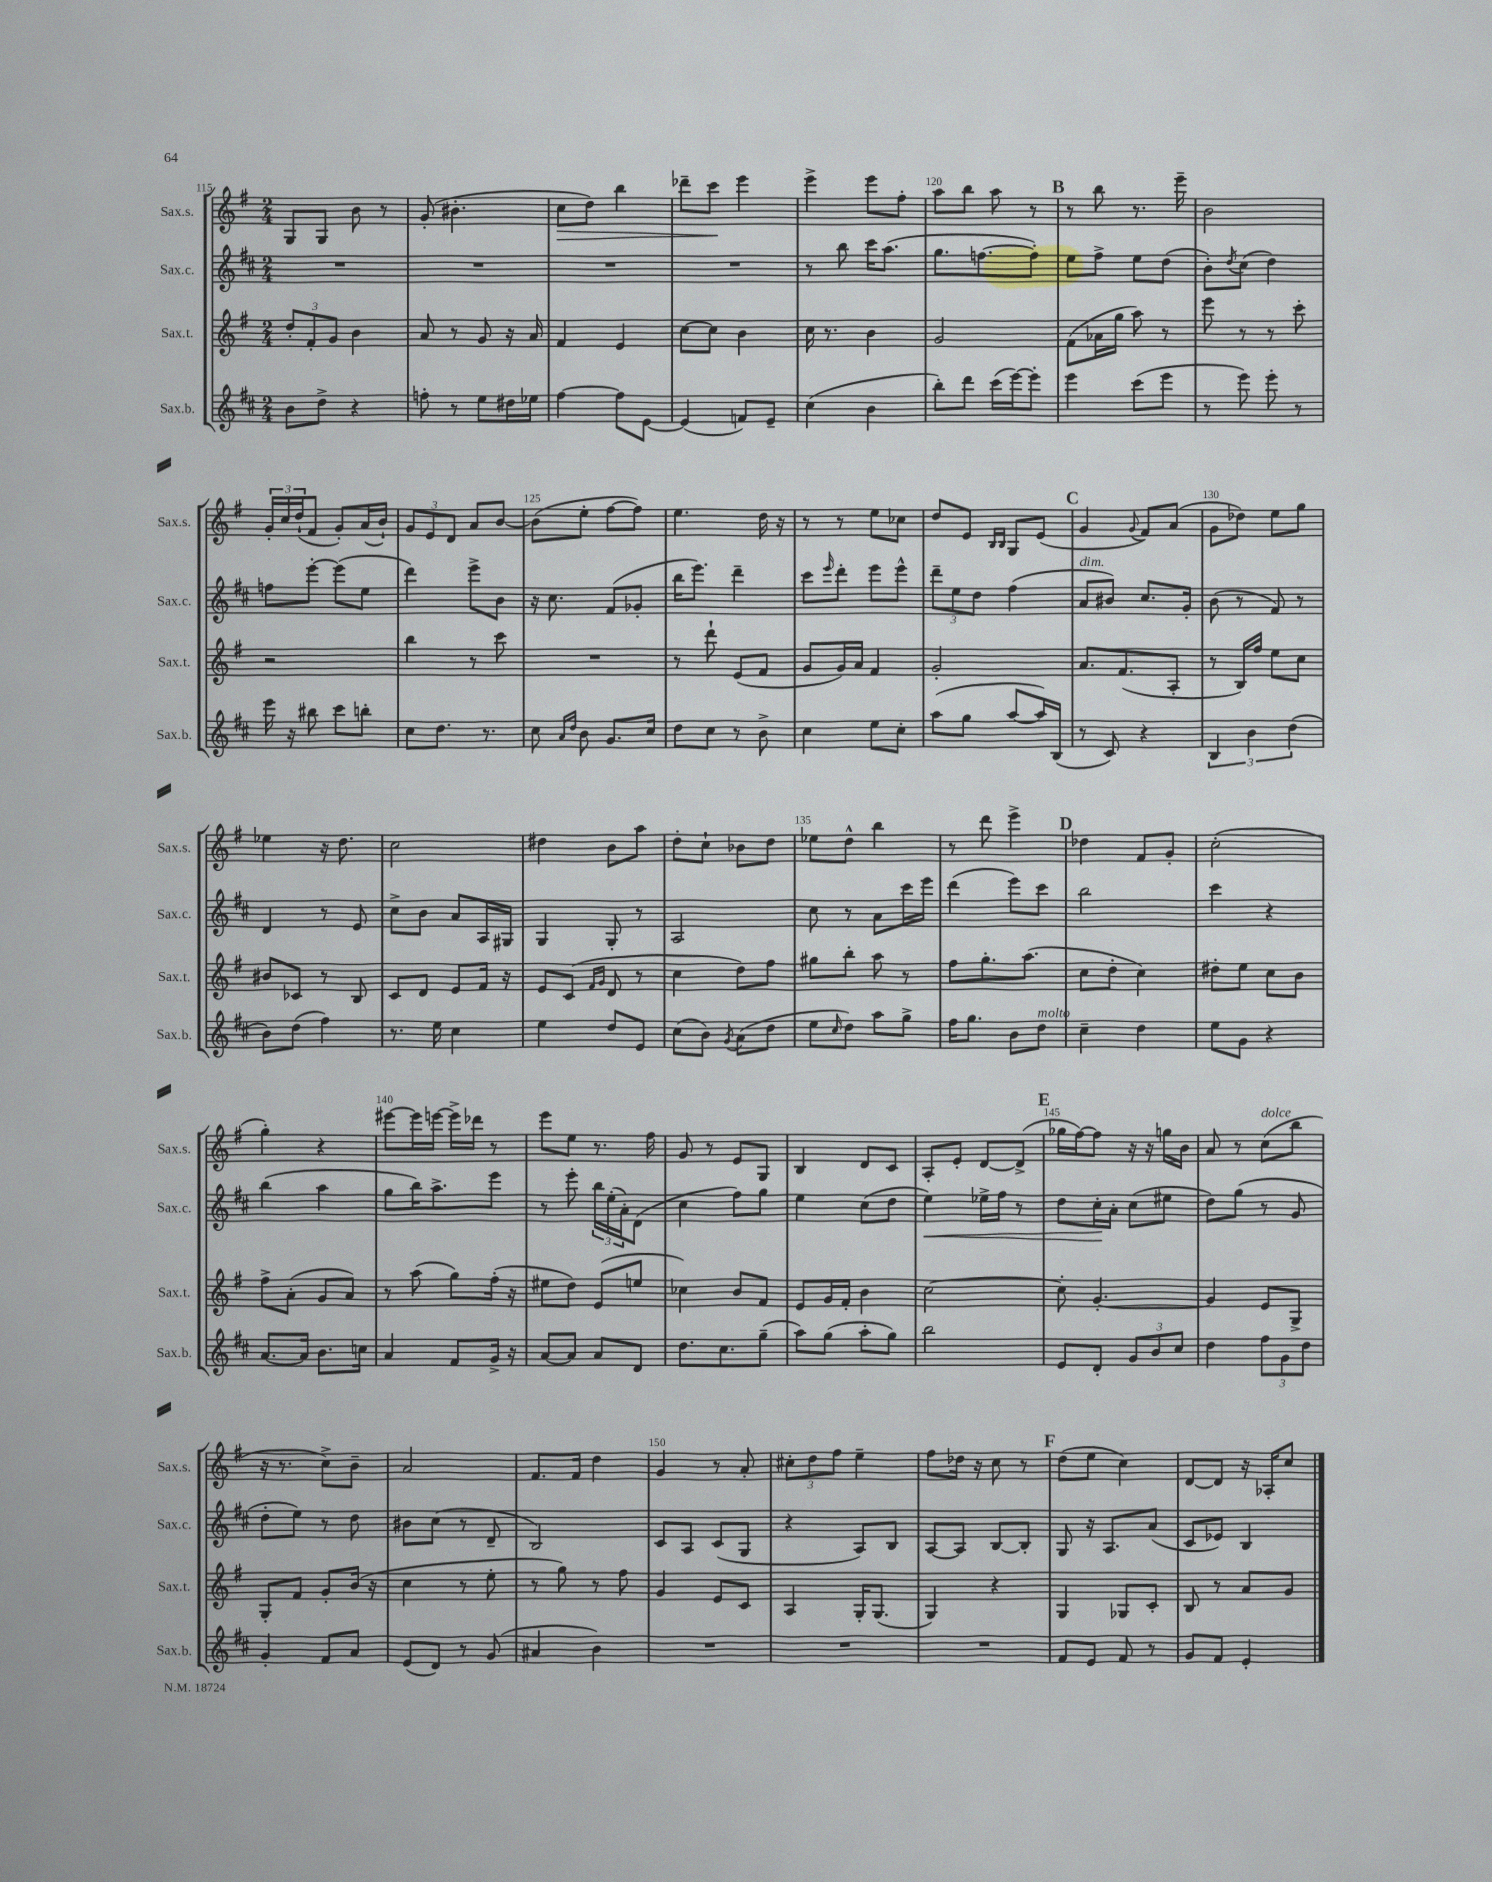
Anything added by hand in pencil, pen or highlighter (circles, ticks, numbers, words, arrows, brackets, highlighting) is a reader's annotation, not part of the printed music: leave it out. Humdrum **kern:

**kern	**kern	**kern	**kern
*staff4	*staff3	*staff2	*staff1
*clefG2	*clefG2	*clefG2	*clefG2
*k[f#c#]	*k[f#]	*k[f#c#]	*k[f#]
*M2/4	*M2/4	*M2/4	*M2/4
8b\L	12dd'/L	2r	8G/L
.	12f#'/	.	.
8dd^\J	.	.	8G/J
.	12g/J	.	.
4r	4b\	.	8b\
.	.	.	8r
=	=	=	=
8ff'\	8a/	2r	(8g'/
8r	8r	.	4.b#'\
8ee\L	8g/	.	.
16dd#\L	16r	.	.
16ee-\JJ	16a/	.	.
=	=	=	=
[4ff#\	4f#/	2r	8cc\L
.	.	.	8dd\J)
8ff#\]L	4e/	.	4bb\
[8e\J	.	.	.
=	=	=	=
(4e/]	[8cc\L	2r	8ddd-~\L
.	8cc\]J	.	8ccc\J
8f/L)	4b\	.	4eee\
8e~/J	.	.	.
=	=	=	=
(4cc#\	16cc\	8r	4eee^\
.	8.r	.	.
.	.	8bb\	.
4b\	4b\	16ccc#\LK	8eee\L
.	.	(8.aa\J	.
.	.	.	8ff#'\J
=	=	=	=
8bb'\L)	2g/	8.gg\L	8aa\L
8ddd\J	.	.	8bb\J
.	.	[8.ff\	.
(16ccc#\LL	.	.	8aa\
[16eee\J)	.	.	.
8eee'\]J	.	8ff'\]J)	8r
=	=	=	=
4eee\	(8f#\L	8ee\L	8r
.	16a-\L	8ff#^\J	8bb\
.	16gg\JJ	.	.
(8ccc#\L	8aa\)	8ee\L	8.r
8eee\J	8r	(8dd\J	.
.	.	.	16eee~\
=	=	=	=
8r	8eee\	8b'\L)	2b\
.	.	8qdd/	.
8eee\)	8r	(8cc#\J	.
8eee'\	8r	4dd\)	.
8r	8ccc'\	.	.
=	=	=	=
16eee\	2r	8ff\L	24g'/LL
.	.	.	24cc/
16r	.	.	.
.	.	.	(24dd`/J
8bb#\	.	[8eee'\J	8f#/J
8ccc#\L	.	(8eee\]L	8g'/L)
8bb'\J	.	8ee\J	(16a/L
.	.	.	16b`/JJ)
=	=	=	=
8cc#\L	4bb\	4ddd\)	12g/L
.	.	.	12e/
8.dd\J	.	.	.
.	.	.	12d/J
.	8r	8eee^\L	8a/L
8.r	.	.	.
.	8ccc\	8b\J	[8b/J
=	=	=	=
8cc#\	2r	16r	(8b\]L
.	.	8.cc#\	.
16qqa/LL	.	.	.
16qqdd/JJ	.	.	.
8b\	.	.	8ee'\J
8.g/L	.	(8f#/L	[8ff#\L
.	.	8g-'/J	8ff#\]J)
16cc#/Jk	.	.	.
=	=	=	=
8dd\L	8r	16bb\LK	4.ee\
.	.	8.eee\J)	.
8cc#\J	8ddd`\	.	.
8r	(8e/L	4ddd~\	.
8b^\	8f#/J	.	16dd\
.	.	.	16r
=	=	=	=
4cc#\	8g/L	8ccc#\L	8r
.	.	16qqeee/	.
.	16g/L)	8ddd'\J	8r
.	16a/JJ	.	.
8ee\L	4f#/	8eee\L	8ee\L
8cc#'\J	.	8eee^^\J	8cc-\J
=	=	=	=
(8aa\L	2g'/	12ddd~\L	8dd/L
.	.	12ee\	.
8gg\J	.	.	8e/J
.	.	12dd\J	.
.	.	.	16qqB/LL
.	.	.	16qqB/JJ
[8aa/L	.	(4ff#\	8G/L
16aa/]L)	.	.	(8e/J
(16B/JJ	.	.	.
=	=	=	=
8r	8.a/L	8a/L	4g/
8c#/)	.	8b#/J)	.
.	(8.f#/	.	.
.	.	.	8qqg/
4r	.	8.cc#/L	8f#/L)
.	8A'/J	.	(8a/J
.	.	16g'/Jk	.
=	=	=	=
6B/	8r	(8b\	8g\L
.	16B/LL)	8r	8dd-\J)
6b\	.	.	.
.	16ff#/JJ	.	.
.	8ee\L	8f#/)	8ee\L
(6dd\	.	.	.
.	8cc\J	8r	8gg\J
=	=	=	=
8b\L)	8b#/L	4d/	4ee-\
(8dd\J	8c-/J	.	.
4ff#\)	8r	8r	16r
.	.	.	8.dd\
.	8B/	8e/	.
=	=	=	=
8.r	8c/L	8cc#^\L	2cc\
.	8d/J	8b\J	.
16ee\	.	.	.
4cc#\	8e/L	8a/L	.
.	16f#/Jk	16A/L	.
.	16r	16G#/JJ	.
=	=	=	=
4ee\	8e/L	4G/	4dd#\
.	(8c/J	.	.
.	16qqf#/LL	.	.
.	16qqg/JJ	.	.
8dd/L	8d/	8G'/	8b\L
8e/J	8r	8r	8aa\J
=	=	=	=
(8cc#\L	4cc\	2A/	8dd'\L
8b\J)	.	.	8cc`\J
8qg/	.	.	.
(8a\L	8dd\L)	.	8b-\L
8dd\J	8ff#\J	.	8dd\J
=	=	=	=
8ee\L	8gg#\L	8cc#\	8ee-\L
16qqcc#/	.	.	.
8dd\J)	8bb'\J	8r	8dd^^\J
8aa\L	8aa\	8a\L	4bb\
8gg^\J	8r	16ccc#\L	.
.	.	16eee\JJ	.
=	=	=	=
16ff#\LK	8ff#\L	(4ddd\	8r
8.gg\J	.	.	.
.	8.gg'\	.	8ddd\
8b\L	.	8eee\L)	4eee^\
.	(8.aa\J	.	.
8dd\J	.	8ccc#\J	.
=	=	=	=
4cc#~\	8cc\L	2bb\	4dd-\
.	8dd'\J	.	.
4dd\	4cc\)	.	8f#/L
.	.	.	8g'/J
=	=	=	=
8ee\L	8dd#'\L	4ccc#\	(2cc'\
8g\J	8ee\J	.	.
4r	8cc\L	4r	.
.	8b\J	.	.
=	=	=	=
[8.a/L	8ff#^\L	(4bb\	4gg'\)
.	(8a'\J	.	.
16a/]Jk	.	.	.
8.b\L	8g/L	4aa\	4r
.	8a/J)	.	.
16cc\Jk	.	.	.
=	=	=	=
4a/	8r	8gg\L	[8eee#\L
.	(8aa\	16bb\K)	16eee#\]L
.	.	8.aa^\	[16eee\JJ
8f#/L	8gg\L)	.	16eee^\]LL
.	.	.	16ddd-\JJ
16g^/Jk	(16ff#'\Jk	8eee\J	8r
16r	16r	.	.
=	=	=	=
[8a/L	8ee#\L	8r	8eee\L
8a/]J	8dd\J)	8eee'\	8ee\J
8a/L	(8e/L	24bb\LL	8.r
.	.	(24ee'\	.
.	.	24a'\J)	.
8d/J	8ee/J	(8d\J	.
.	.	.	16ff#\
=	=	=	=
8.dd\L	4cc-\)	4cc#\	8g/
.	.	.	8r
8.cc#\	.	.	.
.	8b/L	8ff#\L)	8e/L
(8gg~\J	8f#/J	8gg\J	8G/J
=	=	=	=
8aa\L)	8e/L	4ee\	4B/
(8gg\J	16g/L	.	.
.	16f#'/JJ	.	.
8aa'\L	4b\	(8cc#\L	8d/L
8gg\J)	.	8dd\J	8c/J
=	=	=	=
2bb\	[2cc\	4ee\)	8A'/L
.	.	.	8e'/J
.	.	16ee-^\LL	[8d/L
.	.	16ff#\JJ	.
.	.	8r	(8d^/]J
=	=	=	=
8e/L	8cc'\]	8dd\L	16gg-\LL
.	.	.	[16ff#\J)
8d'/J	[4.g'/	16cc#'\L	8ff#\]J
.	.	16a'\JJ	.
12g/L	.	(8cc#\L	16r
.	.	.	16r
12b/	.	.	.
.	.	8ee#\J	16gg\LL
12cc#/J	.	.	.
.	.	.	16b\JJ
=	=	=	=
4dd\	4g/]	8dd\L)	8a/
.	.	(8gg\J	8r
12ff#\L	8e/L	8r	(8cc\L
12g\	.	.	.
.	8G^/J	8g/	8bb\J
12dd\J	.	.	.
=	=	=	=
4g'/	8G'/L	8dd'\L	16r
.	.	.	8.r
.	8f#/J	8ee\J)	.
8f#/L	8g'/L	8r	8cc^\L)
8a/J	(16b/Jk	8dd\	8b~\J
.	16r	.	.
=	=	=	=
(8e/L	4cc\	8b#\L	2a/
8d/J)	.	(8cc#\J	.
8r	8r	8r	.
(8g/	8ee'\	8d~/	.
=	=	=	=
4a#/	8r	2B/)	8.f#/L
.	8gg\)	.	.
.	.	.	16f#/Jk
4b\)	8r	.	4dd\
.	8ff#\	.	.
=	=	=	=
2r	4g/	8c#/L	4g/
.	.	8A/J	.
.	8e/L	(8c#/L	8r
.	8c/J	8G/J	8a'/
=	=	=	=
2r	4A/	4r	12cc#'\L
.	.	.	12dd\
.	.	.	12ff#\J
.	16G'/LK	8A/L)	4ee~\
.	(8.G/J	.	.
.	.	8B/J	.
=	=	=	=
2r	4G/)	[8A/L	8ff#\L
.	.	8A/]J	16dd-\Jk
.	.	.	16r
.	4r	[8B/L	8cc\
.	.	8B'/]J	8r
=	=	=	=
8f#/L	4G/	8G/	(8dd\L
8e/J	.	16r	8ee\J
.	.	8.A/L	.
8f#/	8G-/L	.	4cc\)
8r	8c'/J	(8a/J	.
=	=	=	=
8g/L	8B/	8c#/L	[8d/L
8f#/J	8r	8e-/J)	8d/]J
4e'/	8a/L	4B/	16r
.	.	.	16A-'/LK
.	8g/J	.	8cc/J
==	==	==	==
*-	*-	*-	*-
